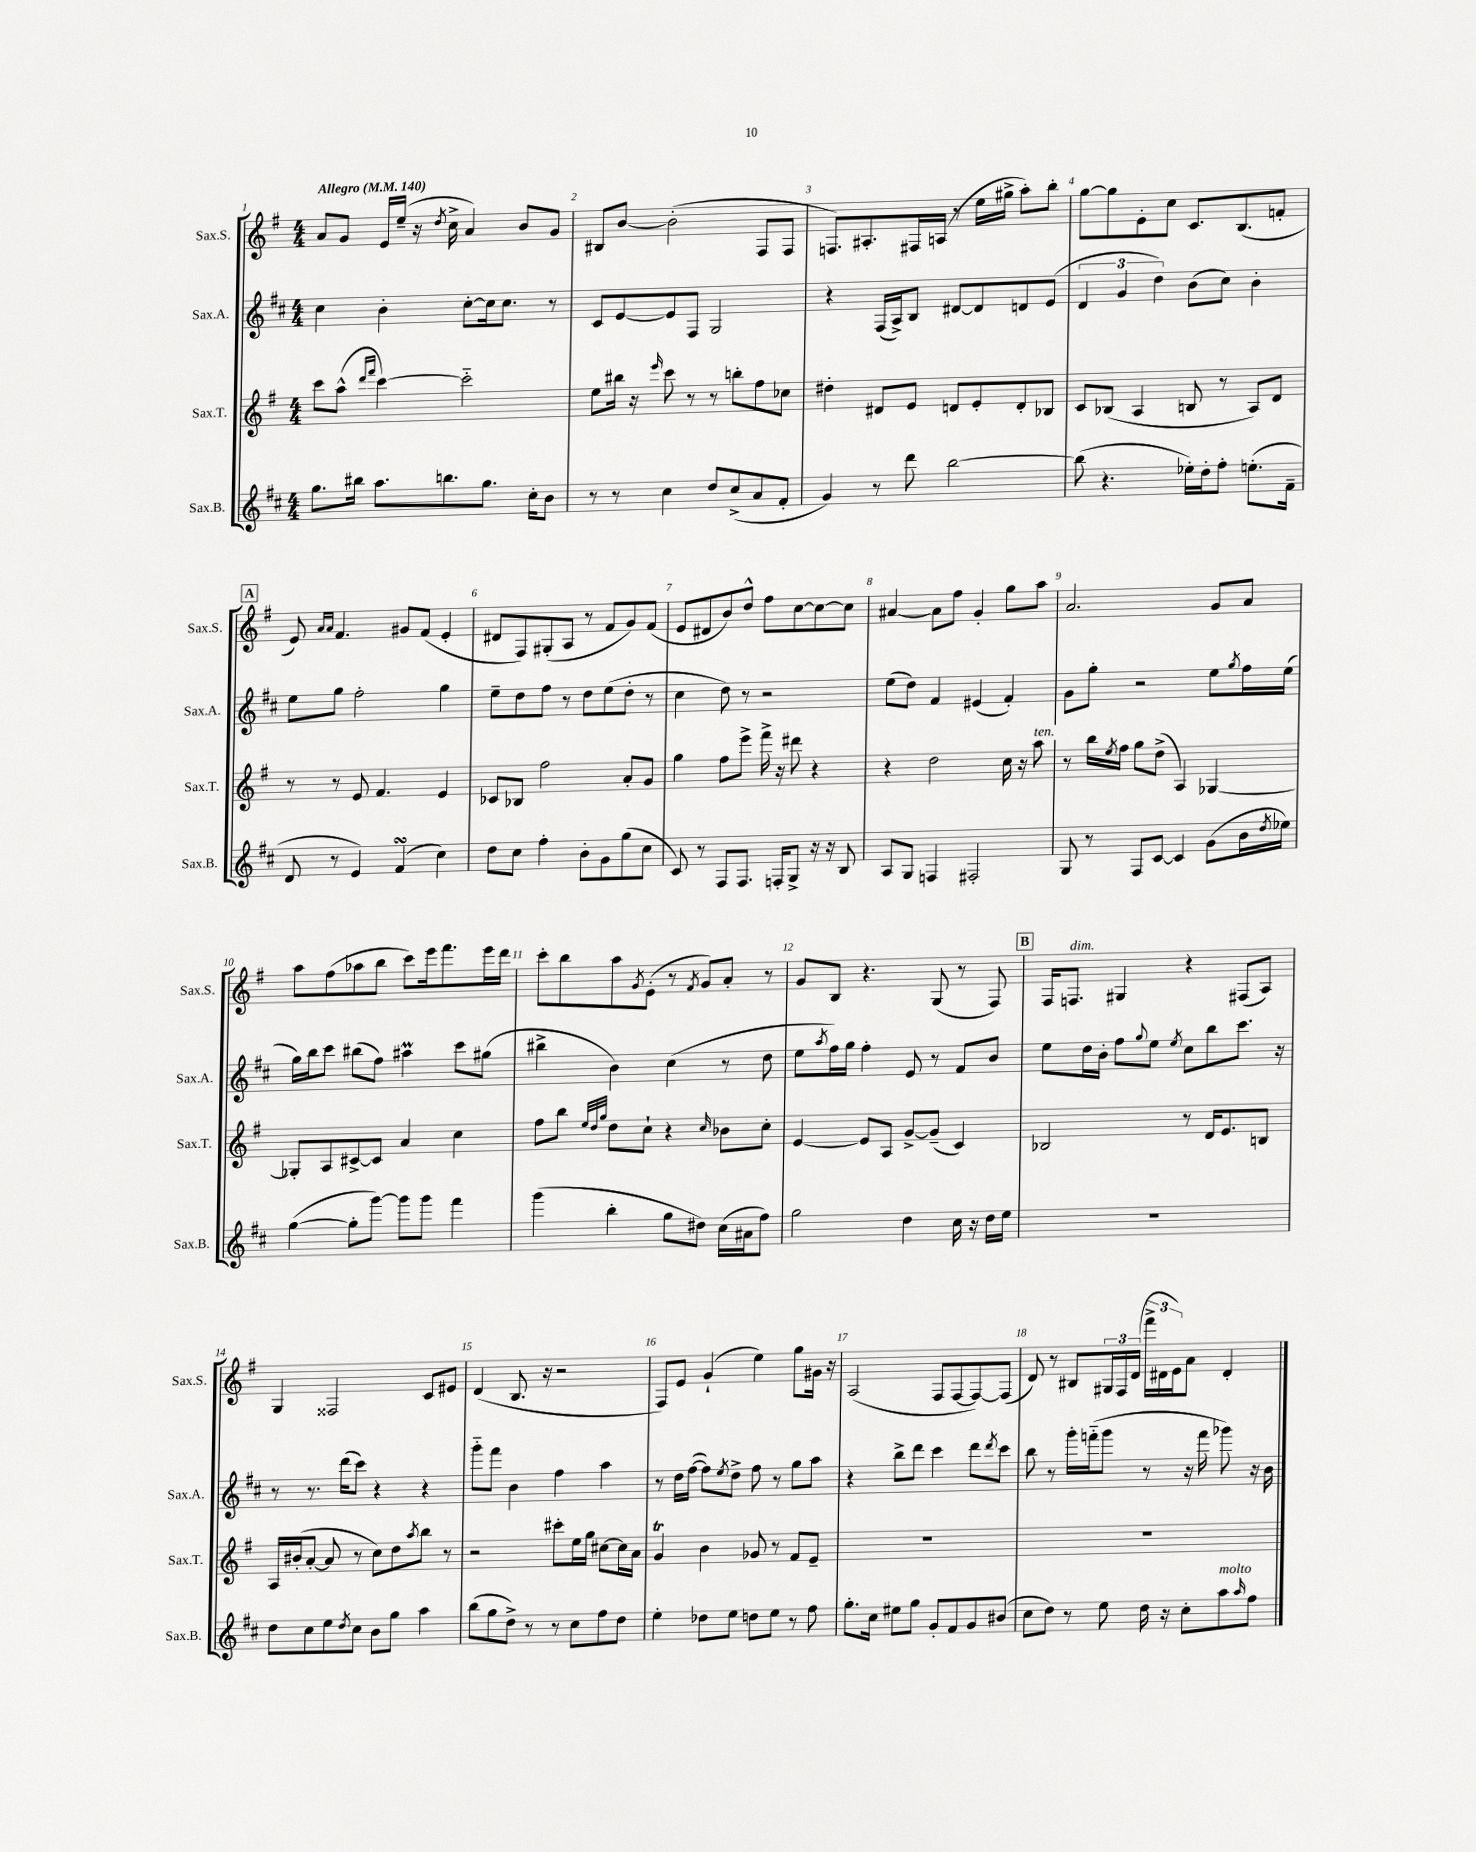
<<
\new StaffGroup <<
\new Staff = "s0" \with { instrumentName = "Sax.S." shortInstrumentName = "Sax.S." } {
    \clef treble \key g \major \numericTimeSignature \time 4/4 \tempo "Allegro" 4 = 140
    a'8 g'8 e'16 e''16--( r16 \acciaccatura { d''8 } c''16-> a'4) b'8 g'8 |
    bis8 b'8~ b'2-.( fis8 fis8 |
    f8.) ais8.-. fis16 a16( r8 e''16 gis''16-> a''8-.) b''8-. |
    g''8~ g''8 e'8-. c''8 c'8. b8.( f'8-. |
    \mark \markup { \box "A" } e'8) \grace { a'16 a'16 } fis'4. gis'8 fis'8( e'4-. |
    dis'8 fis8) gis8-.( a8 r8 fis'8 g'8) fis'8( |
    e'8 dis'8 b'8) d''8-^ fis''8 c''8~ c''8~ c''8 |
    ais'4~ ais'8 fis''8 g'4-. g''8 a''8 |
    a'2. g'8 a'8 |
    a''8 fis''8( aes''8 b''8 c'''8) e'''16 fis'''8. e'''16 d'''16 |
    c'''8-. b''8 a''8 \acciaccatura { g'8 } e'8-.( r8 \acciaccatura { fis'8 } g'8) a'8-. r8 |
    g'8 b8 r4. g8( r8 fis8) |
    \mark \markup { \box "B" } fis16 f8.^\markup { \italic "dim." } gis4 r4 fis8( a8) |
    g4 fisis2 c'8 eis'8 |
    d'4( b8. r16 r2 |
    fis8) e'8 g'4-!( e''4) g''8 gis'16 r16 |
    a2( fis8 fis8~ fis8~) fis8( |
    d'8) r8 bis8 \tuplet 3/2 { gis16 fis16 d'16( } \tuplet 3/2 { fis'''16-> dis'16 e'16) } a'8 dis'4-. \bar "|." |
}
\new Staff = "s1" \with { instrumentName = "Sax.A." shortInstrumentName = "Sax.A." } {
    \clef treble \key d \major \numericTimeSignature \time 4/4
    cis''4 b'4-. cis''8~-. cis''16 cis''8. r8 |
    cis'8 e'8~ e'8 fis8 g2 |
    r4 fis16( a16->) b8 dis'8~ dis'8 d'8 e'8( |
    \tuplet 3/2 { d'4 g'4 d''4) } b'8( cis''8) b'4-. |
    \mark \markup { \box "A" } e''8 g''8 fis''2-. g''4 |
    e''8-- d''8 fis''8 r8 d''8 e''8( d''8-. r8 |
    cis''4 d''8) r8 r2 |
    e''8( d''8) fis'4 eis'4( fis'4-.) |
    g'8 g''8-. r2 e''8 \acciaccatura { g''8 } fis''16 e''16( |
    g''16) b''16 cis'''8 bis''8( fis''8) ais''4\prall cis'''8 gis''8( |
    bis''4-> b'4) cis''4( r8 d''8 |
    e''8 \acciaccatura { a''8 } fis''16) g''16 fis''4-. e'8 r8 fis'8 b'8 |
    \mark \markup { \box "B" } e''8 d''16 b'16-. fis''8 \appoggiatura { g''8 } e''8 \acciaccatura { e''8 } cis''8 b''8 cis'''8. r16 |
    r8 r8. d'''16( cis'''8) r4 r4 |
    g'''8-_ fis'''8 b'4 fis''4 a''4 |
    r8 d''16 fis''16~( fis''8) \acciaccatura { e''8 } d''8-> fis''8 r8 g''8 a''8 |
    r4 b''8-> d'''8 cis'''4 d'''8 \acciaccatura { d'''8 } cis'''8 |
    b''8 r8 g'''16-. f'''16-_( g'''8 r8 r16 f'''16 ges'''8) r16 b'16 \bar "|." |
}
\new Staff = "s2" \with { instrumentName = "Sax.T." shortInstrumentName = "Sax.T." } {
    \clef treble \key g \major \numericTimeSignature \time 4/4
    c'''8 a''8-^( \grace { d'''16 fis'''16 } c'''4~) c'''2-_ |
    e''8 bis''16 r16 \grace { e'''16 } c'''8 r8 r8 b''8-. fis''8 ces''8 |
    dis''4-. dis'8 e'8 d'8 e'8-. d'8-. bes8 |
    c'8 bes8( a4 b8 r8 a8) d'8 |
    \mark \markup { \box "A" } r8 r8 e'8 fis'4. e'4 |
    ces'8 bes8 fis''2 a'8-. g'8 |
    g''4 fis''8 e'''8-> fis'''16-> r16 dis'''8 r4 |
    r4 d''2 c''16 r16 a''8^\markup { \italic "ten." } |
    r8 b''16 \acciaccatura { e''8 } fis''16 g''8 d''8->( a4) ges4~ |
    ges8-. a8 cis'8~-> cis'8 a'4 c''4 |
    fis''8 b''8 \grace { e''32 d''32 g''32 } d''8 c''8-! r4 \grace { c''16 } bes'8 c''8-. |
    e'4~ e'8 a8 g'8~-> g'8--( c'4) |
    \mark \markup { \box "B" } bes2 r8 d'16 e'8. b8 |
    a16 bis'16-.( a'8~-. a'8 r8 c''8) d''8 \acciaccatura { a''8 } b''8 r8 |
    r2 cis'''8-. e''16 g''16 cis''8~ cis''16 a'16 |
    g'4\trill b'4 ges'8 r8 fis'8 e'8-- |
    R1 |
    R1 \bar "|." |
}
\new Staff = "s3" \with { instrumentName = "Sax.B." shortInstrumentName = "Sax.B." } {
    \clef treble \key d \major \numericTimeSignature \time 4/4
    g''8. bis''16 a''8. b''8. g''8. cis''16-. b'8 |
    r8 r8 cis''4 d''8 cis''8->( a'8 fis'8-. |
    g'4) r8 d'''8 b''2~ |
    b''8( r4. ees''16-.) d''16-. fis''8-. e''8.-.( fis'16-- |
    \mark \markup { \box "A" } d'8 r8 e'4) fis'4\turn( cis''4) |
    d''8 cis''8 fis''4-. b'8-. g'8 g''8( cis''8 |
    cis'8) r8 fis8 fis8. f16-. g8-> r16 r16 b8 |
    a8 g8 f4 fis2-. |
    g8 r8 fis8 cis'8~ cis'4 g'8( b'16 \acciaccatura { d''8 } ees''16) |
    g''4~( g''8-. g'''8~) g'''8 g'''8 fis'''4 |
    g'''4( b''4-. g''8 dis''8) cis''16( ais'16 fis''8) |
    g''2 d''4 cis''16 r16 d''16 e''16 |
    \mark \markup { \box "B" } R1 |
    d''8 cis''8 e''8 \acciaccatura { d''8 } cis''8 b'8 g''8 a''4 |
    b''8( g''8 d''8->) r8 r8 cis''8 fis''8 d''8 |
    e''4-. des''8 e''8 d''8 e''8 r8 fis''8 |
    g''8.-. cis''16 eis''8 g''8 g'8-. fis'8 g'8 bis'8( |
    cis''8 d''8) r8 e''8 d''16 r16 cis''8-. a''8^\markup { \italic "molto" } \grace { a''16 } fis''8 \bar "|." |
}
>>
>>
\layout { \context { \Score \override BarNumber.break-visibility = ##(#f #t #t) barNumberVisibility = #all-bar-numbers-visible } }
